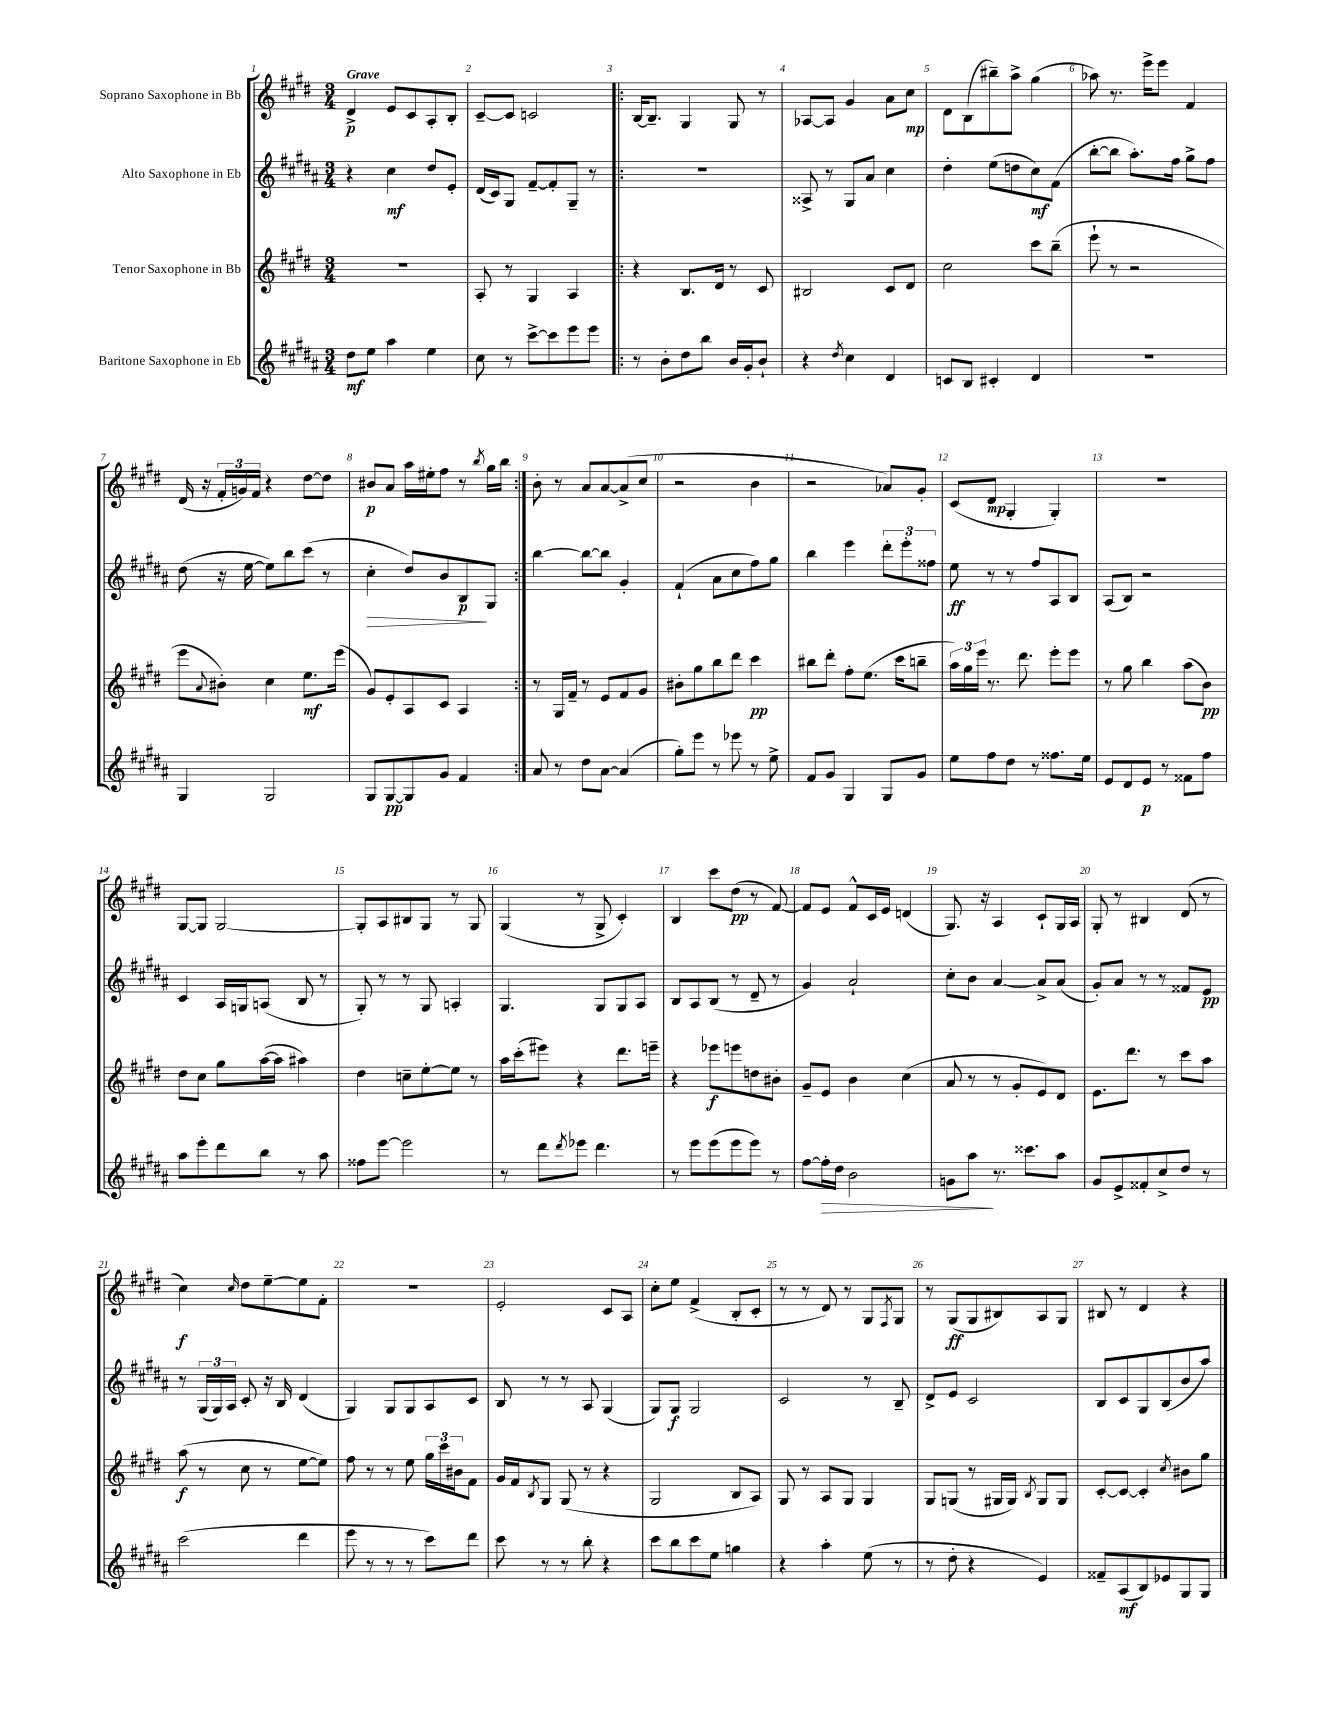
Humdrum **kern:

**kern	**kern	**kern	**kern
*staff4	*staff3	*staff2	*staff1
*clefG2	*clefG2	*clefG2	*clefG2
*k[f#c#g#d#a#]	*k[f#c#g#d#]	*k[f#c#g#d#a#]	*k[f#c#g#d#]
*M3/4	*M3/4	*M3/4	*M3/4
8dd#	2.r	4r	4d#^
8ee	.	.	.
4aa#	.	4cc#	8e
.	.	.	8c#
4ee	.	8dd#	8A'
.	.	8e'	8B'
=	=	=	=
8cc#	8A'	(16d#	[8c#~
.	.	16c#)	.
8r	8r	8G#	8c#]
[8ccc#^	4G#	[8f#~	2c
8ccc#]	.	8f#']	.
8eee	4A	8G#~	.
8eee	.	8r	.
=!|:	=!|:	=!|:	=!|:
8r	4r	2.r	[16B
.	.	.	8.B~]
8b'	.	.	.
8dd#	8.B	.	4G#
8bb	.	.	.
.	16d#	.	.
16b	8r	.	8G#
16g#'	.	.	.
8b`	8c#	.	8r
=	=	=	=
4r	2B#	8A##^	[8A-
.	.	8r	8A-]
8qdd#	.	.	.
4cc#	.	8G#	4g#
.	.	8a#	.
4d#	8c#	4cc#	8a
.	8d#	.	8cc#
=	=	=	=
8c	2cc#	4dd#'	8d#
8B	.	.	(8B
4c#'	.	(8ee	8bb#~)
.	.	8dd	8aa^
4d#	8ccc#	8cc#)	(4gg#
.	(8bb~	(8f#	.
=	=	=	=
2.r	8eee`	[8bb'	8aa-)
.	8r	8bb]	8.r
.	2r	8.aa#')	.
.	.	.	16eee^
.	.	.	8eee
.	.	16ff#	.
.	.	8gg#^	4f#
.	.	8ff#	.
=	=	=	=
4G#	8eee	(8dd#	(16d#
.	.	.	16r
.	8qqa	.	.
.	8b#')	16r	24f#'
.	.	.	24g)
.	.	[16ee	.
.	.	.	24f#
2G#	4cc#	8ee])	4r
.	.	8bb	.
.	8.ee	(8ccc#	[8dd#
.	.	8r	8dd#]
.	(16eee	.	.
=	=	=	=
8G#	8g#)	4cc#'	8b#
[8G#	8e'	.	8a
8G#]	8A	8dd#)	16aa
.	.	.	16ee#'
8g#	8c#	8b	8ff#
4f#	4A	8B	8r
.	.	.	8qbb
.	.	8G#	16gg#
.	.	.	16bb
=:|!	=:|!	=:|!	=:|!
8a#	8r	[4bb	8b'
8r	16G#	.	8r
.	16f#~	.	.
8dd#	8r	8bb_	8a
[8a#	8e	8bb]	[8a
(4a#]	8f#	4g#'	(8a^]
.	8g#	.	8cc#
=	=	=	=
8gg#')	8b#'	(4f#`	2r
8eee	8gg#	.	.
8r	8bb	8a#	.
8eee-	8ddd#	8cc#	.
8r	4ccc#	8ff#)	4b
8ee^	.	8gg#	.
=	=	=	=
8f#	8bb#	4bb	2r
8g#	8ddd#'	.	.
4G#	8ff#'	4eee	.
.	(8.ee	.	.
8G#	.	12ddd#'	8a-)
.	16ccc#	.	.
.	.	12eee'	.
8g#	8bb~	.	8g#'
.	.	12ff##	.
=	=	=	=
8ee	24aa)	8ee	(8c#
.	24gg#	.	.
.	24eee	.	.
8ff#	8.r	8r	8d#
8dd#	.	8r	4G#'
.	8.ddd#	.	.
8r	.	8ff#	.
8.ff##	8eee'	8A#	4G#')
.	8eee	8B	.
16ee	.	.	.
=	=	=	=
8e	8r	(8A#	2.r
8d#	8gg#	8B)	.
8e	4bb	2r	.
8r	.	.	.
8f##	(8aa	.	.
8ff#	8b)	.	.
=	=	=	=
8aa#	8dd#	4c#	[8G#
8eee'	8cc#	.	8G#]
8ddd#	8gg#	16A#	[2G#
.	.	16G	.
8bb	([16aa	(8A	.
.	16aa]	.	.
8r	4aa#)	8B	.
8aa#	.	8r	.
=	=	=	=
8ff##	4dd#	8G#')	8G#']
[8eee	.	8r	8A
2eee]	8cc~	8r	8B#
.	[8ee'	8G#	8G#
.	8ee]	4A'	8r
.	8r	.	8G#
=	=	=	=
8r	16aa	4.G#	(4G#
.	(16ccc#'	.	.
8ddd#	8eee#)	.	.
8qddd#	.	.	.
8eee-	4r	.	8r
4.ddd#	.	8G#	8G#^
.	8.ddd#	8G#	4c#')
.	.	8A#	.
.	16eee~	.	.
=	=	=	=
8r	4r	8B	4B
8eee	.	8A#	.
(8eee	8eee-	(8B	8ccc#
8eee	8eee	8r	(8dd#
8eee)	8dd	8d#~	8r
8r	8b#'	8r	[8f#)
=	=	=	=
[8ff#	8g#~	4g#)	8f#]
16ff#']	8e	.	8e
16dd#	.	.	.
2b	4b	2a#`	8f#^^
.	.	.	16c#
.	.	.	16e
.	(4cc#	.	(4d
=	=	=	=
8g	8a	8cc#'	8.G#)
8aa#	8r	8b	.
.	.	.	16r
8.r	8r	[4a#	4A
.	8g#'	.	.
8.ccc##	.	.	.
.	8e)	8a#^]	8c#`
8aa#	8d#	(8a#	16G#
.	.	.	16A
=	=	=	=
8g#	8.e	8g#')	8G#'
8e^	.	8a#	8r
.	8.ddd#	.	.
8f##'	.	8r	4B#
8cc#^	8r	8r	.
8dd#	8ccc#	8f##	(8d#
8r	8aa	8e	8r
=	=	=	=
(2ccc#	(8aa	8r	4cc#)
.	8r	(24G#	.
.	.	24G#)	.
.	.	24A#	.
.	.	.	16qqcc#
.	8cc#	8c#'	8dd#
.	8r	16r	[8ee~
.	.	16B	.
4ddd#	[8ee	(4d#	8ee]
.	8ee])	.	8f#'
=	=	=	=
8eee	8ff#	4G#)	2.r
8r	8r	.	.
8r	8r	8G#	.
8r	8ee	8G#	.
8ccc#)	24gg#	8A#	.
.	24ccc#	.	.
.	24b#	.	.
8ddd#	8f#	8c#	.
=	=	=	=
8ccc#	16g#	8B	2e'
.	16f#	.	.
.	8qB	.	.
8r	8G#	8r	.
8r	(8G#	8r	.
8bb'	8r	8A#	.
4r	4r	(4G#	8c#
.	.	.	8A
=	=	=	=
8ccc#	2G#	8G#)	8cc#'
8bb	.	8G#	8ee
8ccc#	.	2G#	(4f#^
8ee	.	.	.
4gg	8B	.	8B'
.	8A)	.	8c#'
=	=	=	=
4r	8G#	2c#	8r
.	8r	.	8r
4aa#'	8A	.	8d#)
.	8G#	.	8r
(8ee	4G#	8r	8G#
.	.	.	8qF#
8r	.	8B~	8G#
=	=	=	=
8r	8G#	8d#^	8r
8dd#'	(8G	8e	(8G#
4r	8r	2c#	8G#
.	16G#	.	8B#)
.	16G#)	.	.
.	8qB	.	.
4e)	8G#	.	8A
.	8G#	.	8G#
=	=	=	=
8f##~	[8c#'	8B	8B#
(8A#	8c#_	8c#	8r
8B)	4c#']	8G#	4d#
8e-	.	(8B	.
.	8qcc#	.	.
8G#	8b#	8b	4r
8G#	8gg#	8aa#)	.
==	==	==	==
*-	*-	*-	*-
